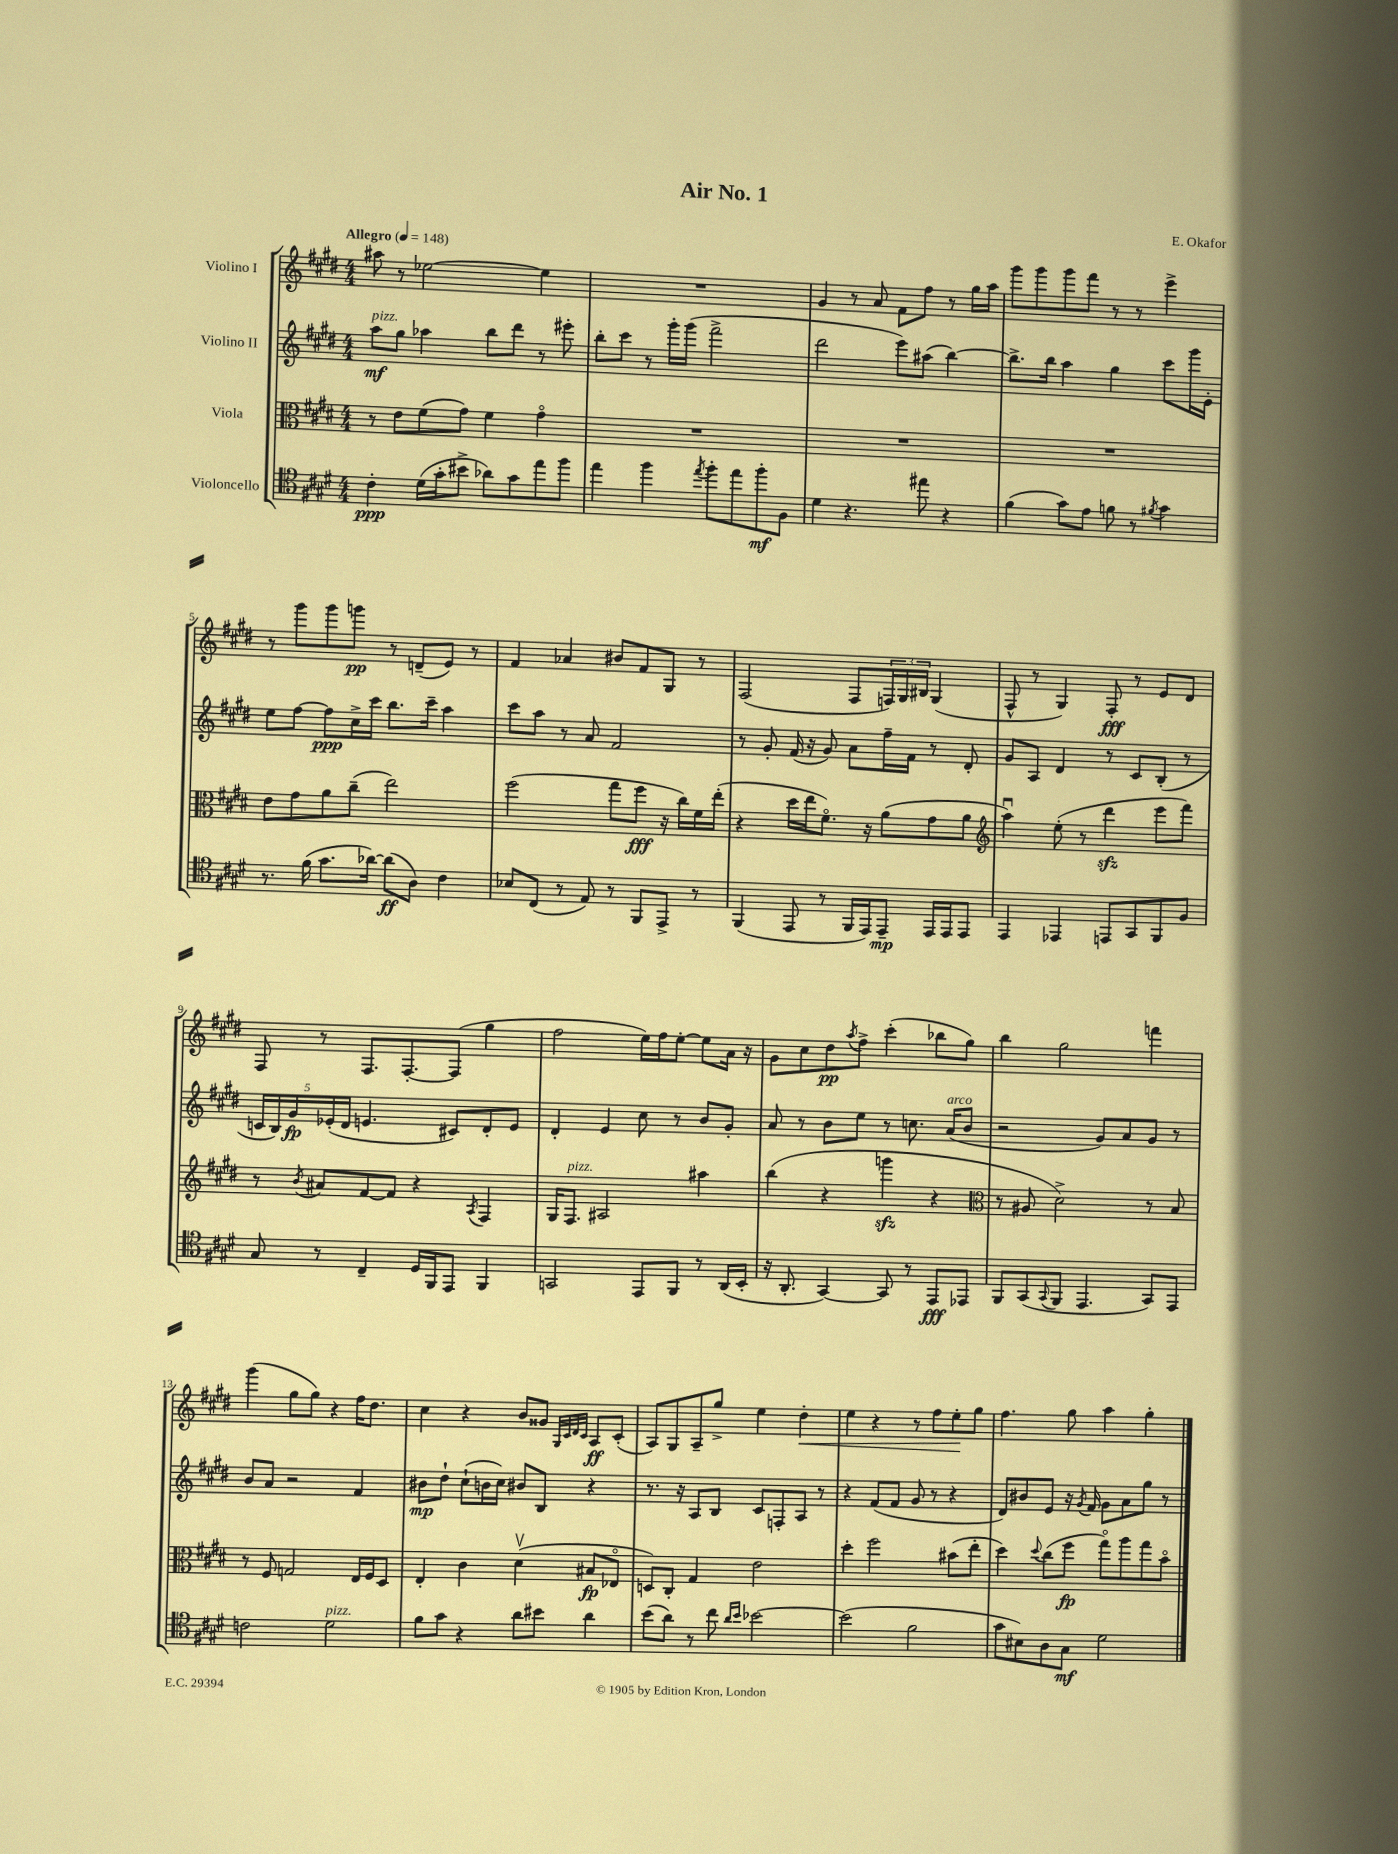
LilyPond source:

\header { title = "Air No. 1" composer = "E. Okafor" }
<<
\new StaffGroup <<
\new Staff = "s0" \with { instrumentName = "Violino I" } {
    \clef treble \key e \major \numericTimeSignature \time 4/4 \tempo "Allegro" 4 = 148
    ais''8 r8 ees''2~ ees''4 |
    R1 |
    gis'4 r8 a'8 fis'8 fis''8 r8 gis''16 a''16 |
    gis'''8 gis'''8 gis'''8 fis'''8 r8 r8 e'''4-> |
    r8 gis'''8 gis'''8 g'''8\pp r8 d'8--( e'8) r8 |
    fis'4 aes'4 bis'8 fis'8 gis8 r8 |
    fis2( fis8 \tuplet 3/2 { f16) gis16 bis16 } gis4( |
    fis8-^ r8 gis4) fis8-.\fff r8 e'8 dis'8 |
    fis8 r8 fis8. fis8.~-. fis8( gis''4 |
    fis''2 e''16) fis''16 e''8~-. e''8 a'16 r16 |
    gis'8 cis''8 dis''8\pp \acciaccatura { a''8 } fis''8-> cis'''4-.( bes''8 gis''8) |
    b''4 gis''2 f'''4 |
    gis'''4( gis''8 gis''8) r4 fis''16 dis''8. |
    cis''4 r4 b'8 gisis'8 \grace { gis32 cis'32 dis'32 cis'32 } a8\ff cis'8-.( |
    a8) gis8 a8-- gis''8-> e''4 dis''4-.\< |
    e''4 r4 r8 fis''8 e''8-.\! gis''8 |
    fis''4. gis''8 a''4 gis''4-. \bar "|." |
}
\new Staff = "s1" \with { instrumentName = "Violino II" } {
    \clef treble \key e \major \numericTimeSignature \time 4/4
    a''8\mf^\markup { \italic "pizz." } gis''8 aes''4 b''8 dis'''8 r8 eis'''8-. |
    b''8-. cis'''8 r8 gis'''16-. gis'''16( fis'''2-> |
    dis'''2 e'''8) ais''8( b''4~) |
    b''8.-> b''16 a''4 gis''4 cis'''8 gis'''16 e'16-. |
    e''8 fis''8~ fis''8\ppp cis''16-> cis'''16 b''8. cis'''16-- a''4 |
    cis'''8 a''8 r8 a'8 fis'2 |
    r8 gis'8-. fis'16( r16 gis'8) a'8 fis''16-- fis'16 r8 dis'8-. |
    gis'8 a8 dis'4 r8 cis'8 b8-.( r8 |
    \tuplet 5/4 { c'16 b16) gis'16\fp ees'16-.( dis'16 } e'4. cis'8) dis'8-. e'8 |
    dis'4-. e'4 cis''8 r8 b'8 gis'8-. |
    a'8 r8 b'8 e''8 r8 c''8. a'16^\markup { \italic "arco" }( b'8 |
    r2 gis'8) a'8 gis'8 r8 |
    b'8 a'8 r2 fis'4 |
    bis'8\mp dis''8-! cis''8-!( b'16 cis''16) bis'8 b8 r4 |
    r8. r16 a8 b8 cis'8 f8-. a8 r8 |
    r4 fis'8( fis'8 gis'8 r8 r4 |
    dis'8) bis'8 e'8 r16 \acciaccatura { gis'8 } fis'16 gis'8 a'8 gis''8 r8 \bar "|." |
}
\new Staff = "s2" \with { instrumentName = "Viola" } {
    \clef alto \key e \major \numericTimeSignature \time 4/4
    r8 e'8 fis'8( gis'8) fis'4 gis'4\flageolet |
    R1 |
    R1 |
    R1 |
    e'8 gis'8 a'8 cis''8--( e''2) |
    fis''2( gis''8 fis''8\fff r16 cis''16) fis'16 e''16-.( |
    r4 dis''16 e''16 fis'8.\flageolet) r16 a'8( gis'8 a'8 |
    \clef treble a''4\downbow) e''8-.( r8 dis'''4\sfz e'''8 fis'''8) |
    r8 \acciaccatura { b'8 } ais'8 fis'8~ fis'8 r4 \acciaccatura { a8 } fis4 |
    gis16 fis8.^\markup { \italic "pizz." } ais2 ais''4 |
    b''4( r4 g'''4\sfz r4 |
    \clef alto r8 ais8 dis'2->) r8 b8 |
    r8 fis8 g2 e16 fis16 dis8 |
    e4-. cis'4 dis'4\upbow( bis8\fp ees8\flageolet |
    d8) cis8-. gis4 e'2 |
    dis''4-. fis''2 bis'8( e''8-. |
    dis''4) \appoggiatura { dis''8 } cis''8( fis''8\fp gis''8\flageolet) a''8 gis''8 b'8\flageolet \bar "|." |
}
\new Staff = "s3" \with { instrumentName = "Violoncello" } {
    \clef tenor \key e \major \numericTimeSignature \time 4/4
    cis'4-.\ppp dis'16( gis'16-. bis'8-> aes'8) gis'8 e''8 fis''8 |
    e''4 fis''4 \acciaccatura { e''8 } fis''8-. e''8 fis''8-.\mf fis8 |
    dis'4 r4. eis''8 r4 |
    fis'4( gis'8) e'8 f'8 r8 \acciaccatura { fis'8 } gis'4 |
    r8. fis'16( gis'8. aes'16~) aes'8\ff( a8) cis'4 |
    bes8 cis8( r8 e8) r8 fis,8 e,8-> r8 |
    fis,4( e,8 r8 fis,16 e,16) e,8--\mp e,16 e,16 e,8 |
    e,4 ees,4 e,8 gis,8 fis,8 fis8 |
    gis8 r8 cis4-- dis16 fis,16 e,8 fis,4 |
    g,2 e,8 fis,8 r8 a,16( b,16-. |
    r16 a,8.-. gis,4~) gis,8 r8 e,8\fff ees,8 |
    fis,8 gis,8( \appoggiatura { gis,8 } fis,8 e,4. gis,8) e,8 |
    c'2 dis'2^\markup { \italic "pizz." } |
    fis'8 gis'8 r4 a'8 bis'8 a'4 |
    b'8( a'8) r8 cis''8 \grace { a'16 b'16 } bes'2~ |
    bes'2( fis'2 |
    gis'8 bis8) a8 gis8\mf dis'2 \bar "|." |
}
>>
>>
